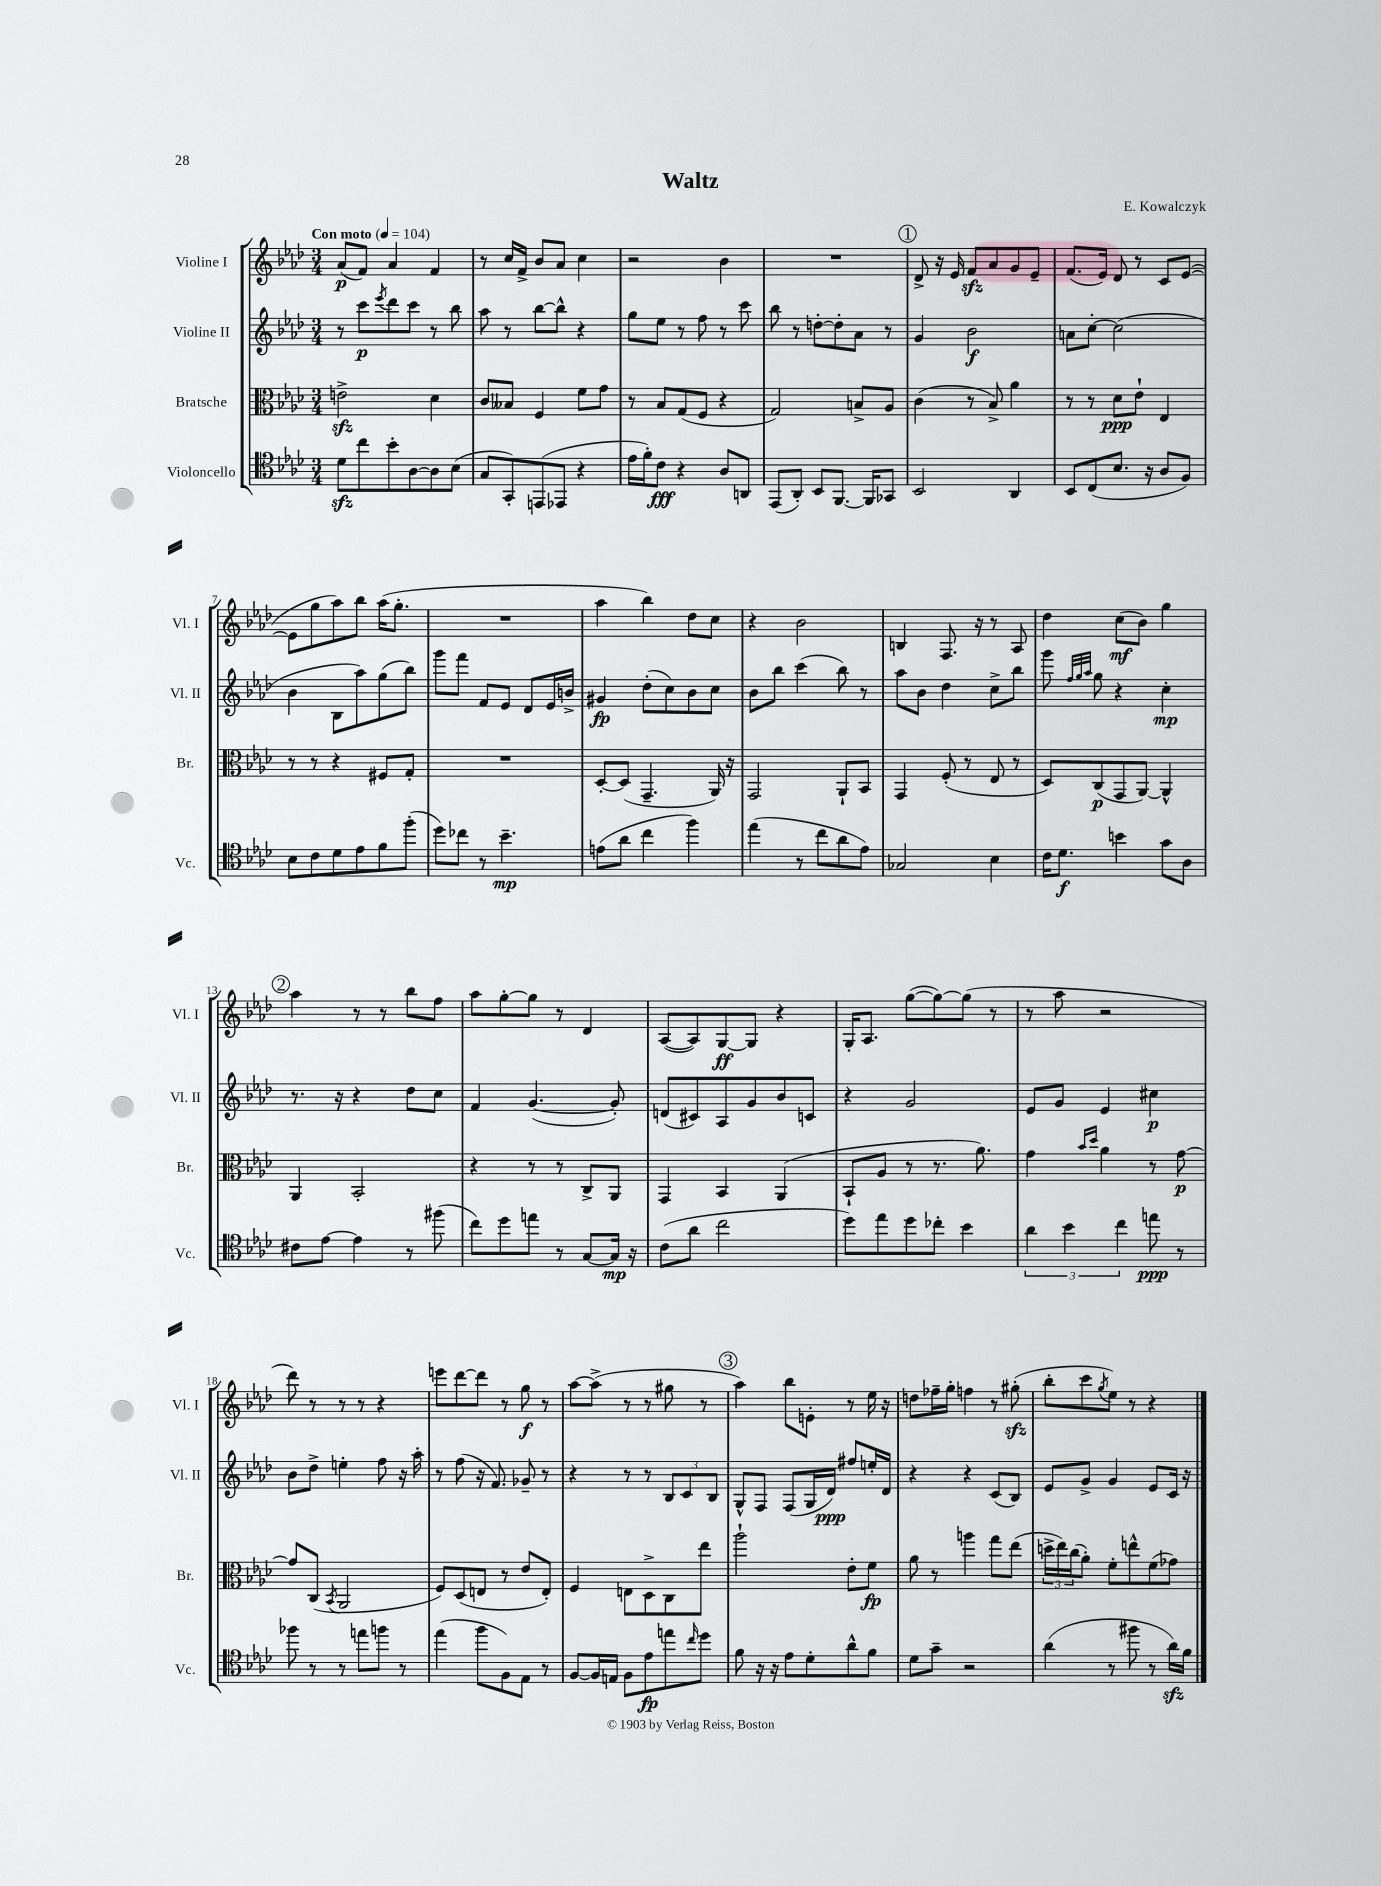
\header { title = "Waltz" composer = "E. Kowalczyk" }
<<
\new StaffGroup <<
\new Staff = "s0" \with { instrumentName = "Violine I" shortInstrumentName = "Vl. I" } {
    \clef treble \key aes \major \numericTimeSignature \time 3/4 \tempo "Con moto" 4 = 104
    aes'8\p( f'8) aes'4 f'4 |
    r8 c''16 f'16-> bes'8 aes'8 c''4 |
    r2 bes'4 |
    R2. |
    \mark \markup { \circle "1" } des'8-> r16 ees'16 f'8\sfz aes'8 g'8 ees'8-- |
    f'8.( ees'16) des'8 r8 c'8 ees'8~( |
    ees'8 g''8 aes''8) bes''8 aes''16( g''8.-. |
    R2. |
    aes''4 bes''4) des''8 c''8 |
    r4 bes'2 |
    b4 f8. r16 r8 aes8 |
    des''4 c''8\mf( bes'8) g''4 |
    \mark \markup { \circle "2" } aes''4 r8 r8 bes''8 f''8 |
    aes''8 g''8~-. g''8 r8 des'4 |
    aes8~( aes8) g8~\ff g8 r4 |
    g16-. aes8. g''8~( g''8~) g''8( r8 |
    r8 aes''8 r2 |
    des'''8) r8 r8 r8 r4 |
    e'''8 des'''8~ des'''8 r8 g''8\f r8 |
    aes''8~ aes''8->( r8 r8 gis''8 r8 |
    \mark \markup { \circle "3" } aes''4) bes''8 e'8-. r8 ees''16 r16 |
    d''8 fes''16-- g''16-. f''4 r8 gis''8-.\sfz( |
    bes''8-. c'''8 \acciaccatura { g''8 } ees''8) r8 r4 \bar "|." |
}
\new Staff = "s1" \with { instrumentName = "Violine II" shortInstrumentName = "Vl. II" } {
    \clef treble \key aes \major \numericTimeSignature \time 3/4
    r8 c'''8\p \acciaccatura { ees'''8 } des'''8 c'''8 r8 bes''8 |
    aes''8 r8 bes''8~ bes''8-^ r4 |
    g''8 ees''8 r8 f''8 r8 c'''8 |
    bes''8 r8 d''8~-. d''8-. aes'8 r8 |
    \mark \markup { \circle "1" } g'4 bes'2\f |
    a'8 c''8~-. c''2( |
    bes'4 bes8 aes''8) g''8( bes''8) |
    g'''8 f'''8 f'8 ees'8 des'8 ees'16 b'16-> |
    gis'4\fp des''8-.( c''8) bes'8 c''8 |
    bes'8 bes''8 c'''4( bes''8) r8 |
    aes''8 bes'8 des''4 c''8-> bes''8 |
    g'''8 \grace { f''32 g''32 aes''32 } g''8 r4 c''4-.\mp |
    \mark \markup { \circle "2" } r8. r16 r4 des''8 c''8 |
    f'4 g'4.~( g'8-.) |
    d'8( cis'8) aes8 g'8 bes'8 c'8 |
    r4 g'2 |
    ees'8 g'8 ees'4 cis''4\p |
    bes'8 des''8-> e''4-. f''8 r16 aes''16-. |
    r8 f''8( r16 f'8.) ges'8-- r8 |
    r4 r8 r8 \tuplet 3/2 { bes8 c'8 bes8 } |
    \mark \markup { \circle "3" } g8-^ f8 f8( g16 des'16\ppp) fis''8 e''16-. des'16 |
    r4 r4 c'8( bes8) |
    ees'8 g'8-> g'4 ees'8 c'16 r16 \bar "|." |
}
\new Staff = "s2" \with { instrumentName = "Bratsche" shortInstrumentName = "Br." } {
    \clef alto \key aes \major \numericTimeSignature \time 3/4
    e'2->\sfz des'4 |
    c'8 beses8 f4 f'8 g'8 |
    r8 bes8 g8( f8 r4 |
    g2) b8-> aes8 |
    \mark \markup { \circle "1" } c'4( r8 bes8->) aes'4 |
    r8 r8 des'8\ppp ees'8-! ees4 |
    r8 r8 r4 fis8 g8-. |
    R2. |
    des8~-. des8( g,4.-- aes,16) r16 |
    g,2 aes,8-! bes,8 |
    g,4 f8-.( r8 ees8 r8 |
    des8) c8\p( g,8 aes,8~) aes,4-^ |
    \mark \markup { \circle "2" } aes,4 bes,2-. |
    r4 r8 r8 c8-> aes,8 |
    g,4 bes,4 aes,4( |
    bes,8-! aes8 r8 r8. aes'8.) |
    g'4 \grace { bes'16 des''16 } aes'4 r8 g'8~\p |
    g'8 c8( \acciaccatura { bes,8 } aes,2 |
    f8) des8( e8 r8 ees'8 e8-.) |
    f4 e8 des8-> c8 ees''8 |
    \mark \markup { \circle "3" } aes''2-! ees'8-. f'8\fp |
    aes'8 r8 a''4 g''8 ees''8( |
    \tuplet 3/2 { d''16-> ees''16) c''16( } aes'8-.) f'8-. e''8-^ f'8( ges'8) \bar "|." |
}
\new Staff = "s3" \with { instrumentName = "Violoncello" shortInstrumentName = "Vc." } {
    \clef tenor \key aes \major \numericTimeSignature \time 3/4
    des'8\sfz c''8 bes'8-. aes8~ aes8 bes8( |
    g8 g,8-.) e,8( ees,8 r4 |
    ees'16 f'16-.) c'8\fff r4 aes8 a,8 |
    ees,8( aes,8-.) bes,8 f,8.~ f,16 ges,8 |
    \mark \markup { \circle "1" } bes,2 aes,4 |
    bes,8 c8( bes8. r16 aes8 f8) |
    bes8 c'8 des'8 ees'8 f'8 f''8-.( |
    des''8) ces''8 r8 bes'4.--\mp |
    e'8( aes'8 c''4 f''4) |
    ees''4( r8 c''8 aes'8 ees'8) |
    ges2 bes4 |
    c'16 des'8.\f b'4 g'8 aes8 |
    \mark \markup { \circle "2" } cis'8 ees'8~ ees'4 r8 fis''8( |
    c''8) des''8 e''8 r8 g8~ g16\mp r16 |
    c'8( aes'8 c''2 |
    des''8) ees''8 des''8 ces''8-. bes'4 |
    \tuplet 3/2 { aes'4 bes'4 c''4 } e''8\ppp r8 |
    fes''8 r8 r8 e''8 f''8 r8 |
    ees''4( f''8 f8) ees8 r8 |
    f8~ f16 e16 f8 ees'8\fp e''8 \grace { c''16 } des''8 |
    \mark \markup { \circle "3" } f'8 r16 r16 ees'8 des'8-. aes'8-^ f'8 |
    des'8 g'8-- r2 |
    aes'4( r8 fis''8 r8 aes'16\sfz) f'16 \bar "|." |
}
>>
>>
